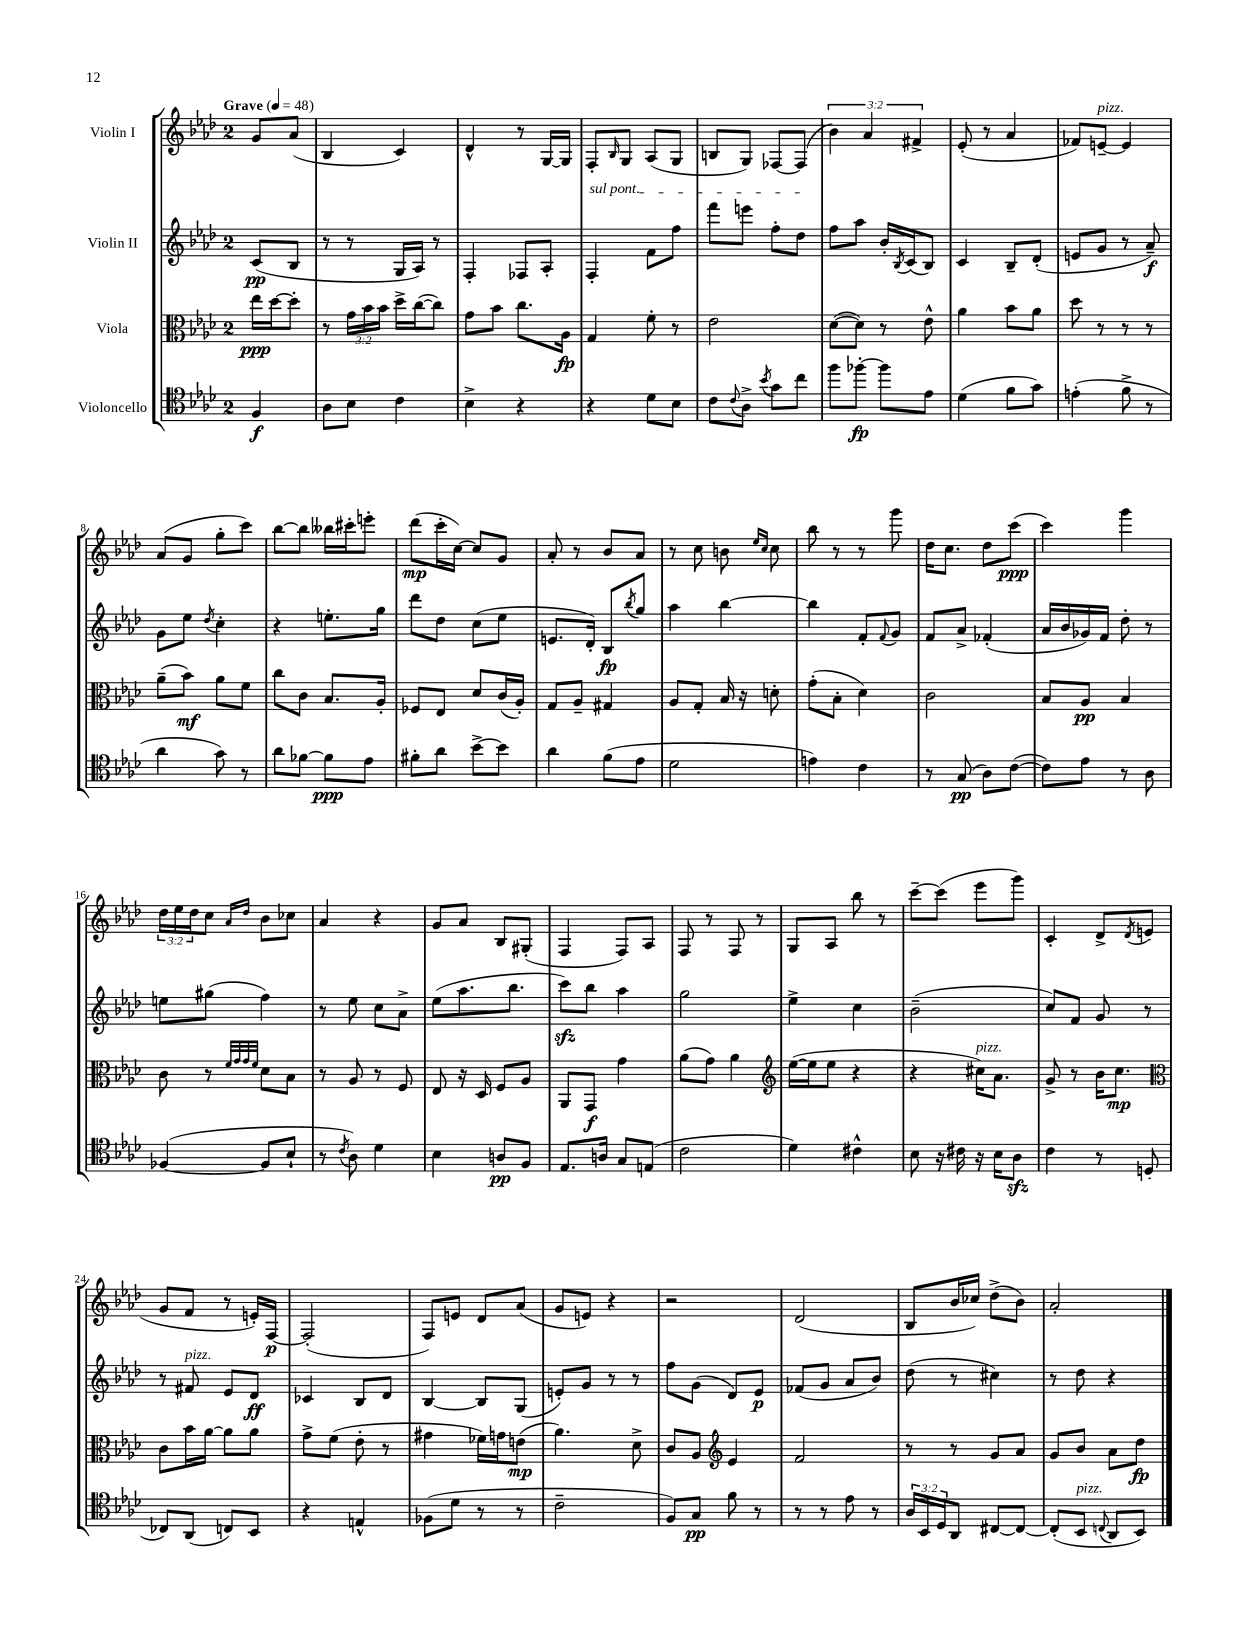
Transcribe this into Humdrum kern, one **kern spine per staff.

**kern	**kern	**kern	**kern
*staff4	*staff3	*staff2	*staff1
*clefC4	*clefC3	*clefG2	*clefG2
*k[b-e-a-d-]	*k[b-e-a-d-]	*k[b-e-a-d-]	*k[b-e-a-d-]
*M2/4	*M2/4	*M2/4	*M2/4
*MM48	*MM48	*MM48	*MM48
4F/	16ee-\LL	(8c/L	8g/L
.	[16dd-\J	.	.
.	8dd-'\]J	8B-/J	(8a-/J
=	=	=	=
8A-\L	8r	8r	4B-/
8B-\J	24g\LL	8r	.
.	24b-\	.	.
.	24b-\JJ	.	.
4c\	16dd-^\LL	16G/LL	4c/)
.	([16cc\J	16A-/JJ)	.
.	8cc\]J)	8r	.
=	=	=	=
4B-^\	8g\L	4F'/	4d-^^/
.	8b-\J	.	.
4r	8.cc\L	8F-/L	8r
.	.	8A-'/J	[16G/LL
.	16A-\Jk	.	16G/]JJ
=	=	=	=
4r	4G/	4F'/	8F'/L
.	.	.	16qqB-/
.	.	.	8G/J
8d-\L	8f'\	8f\L	(8A-/L
8B-\J	8r	8ff\J	8G/J
=	=	=	=
8c\L	2e-\	8fff\L	8B/L
8qqc/	.	.	.
8A-^\J	.	8eee\J	8G/J)
8qb-/	.	.	.
8g\L	.	8ff'\L	[8F-/L
8cc\J	.	8dd-\J	(8F-/]J
=	=	=	=
8ff\L	([8d-\L	8ff\L	6b-\)
[8ff-'\J	8d-\]J)	8aa-\J	.
.	.	.	6a-/
8ff-\]L	8r	16b-'/LL	.
.	.	8qB-/	.
.	.	(16c/J	.
.	.	.	6f#^/
8e-\J	8e-^^\	8B-/J)	.
=	=	=	=
(4d-\	4a-\	4c/	(8e-'/
.	.	.	8r
8f\L	8b-\L	8B-~/L	4a-/
8g\J)	8a-\J	(8d-'/J	.
=	=	=	=
(4e'\	8dd-\	8e/L	8f-/L)
.	8r	8g/J	[8e~/J
8f^\	8r	8r	4e/]
8r	8r	8a-~/)	.
=	=	=	=
4a-\	(8a-~\L	8g\L	(8a-/L
.	8b-\J)	8ee-\J	8g/J
.	.	8qdd-/	.
8g\)	8a-\L	4cc'\	8gg'\L
8r	8f\J	.	8ccc\J)
=	=	=	=
8a-\L	8cc\L	4r	[8bb-\L
[8f-\J	8c\J	.	8bb-\]J
8f-\]L	8.B-/L	8.ee'\L	16bb--\LL
.	.	.	16ccc#'\J
8e-\J	.	.	8eee'\J
.	16A-'/Jk	16gg\Jk	.
=	=	=	=
8f#'\L	8F-/L	8ddd-\L	(8ddd-\L
8a-\J	8E-/J	8dd-\J	16ccc'\L
.	.	.	[16cc\JJ)
[8b-^\L	8d-/L	(8cc\L	8cc/]L
8b-\]J	(16c/L	8ee-\J	8g/J
.	16A-'/JJ)	.	.
=	=	=	=
4a-\	8G/L	8.e/L	8a-'/
.	8A-~/J	.	8r
.	.	16d-'/Jk)	.
(8f\L	4G#/	8B-/L	8b-/L
.	.	8qbb-/	.
8e-\J	.	8gg/J	8a-/J
=	=	=	=
2d-\	8A-/L	4aa-\	8r
.	8G'/J	.	8cc\
.	16B-/	[4bb-\	8b\
.	16r	.	.
.	.	.	16qqee-/LL
.	.	.	16qqcc/JJ
.	8d'\	.	8cc\
=	=	=	=
4e\)	(8g'\L	4bb-\]	8bb-\
.	8B-'\J	.	8r
4c\	4d-\)	8f'/L	8r
.	.	8qqf/	.
.	.	8g/J	8ggg\
=	=	=	=
8r	2c\	8f/L	16dd-\LK
.	.	.	8.cc\J
(8G/	.	8a-^/J	.
8A-\L)	.	(4f-'/	8dd-\L
([8c\J	.	.	(8ccc\J
=	=	=	=
8c\]L)	8B-/L	16a-/LL	4ccc\)
.	.	16b-/	.
8e-\J	8A-/J	16g-/)	.
.	.	16f/JJ	.
8r	4B-/	8dd-'\	4ggg\
8A-\	.	8r	.
=	=	=	=
([4F-/	8c\	8ee\L	24dd-\LL
.	.	.	24ee-\
.	.	.	24dd-\J
.	8r	(8gg#\J	8cc\J
.	32qqf/LLL	.	.
.	32qqg/	.	.
.	32qqg/	.	16qqa-/LL
.	32qqf/JJJ	.	16qqdd-/JJ
8F-/]L	8d-\L	4ff\)	8b-\L
8B-`/J	8B-\J	.	8cc-\J
=	=	=	=
8r	8r	8r	4a-/
8qc/	.	.	.
8A-\)	8A-/	8ee-\	.
4d-\	8r	8cc\L	4r
.	8F/	8a-^\J	.
=	=	=	=
4B-\	8E-/	(8ee-\L	8g/L
.	16r	8.aa-\	8a-/J
.	16D-/	.	.
8A/L	8F/L	.	8B-/L
.	.	8.bb-\J	.
8F/J	8A-/J	.	(8G#'/J
=	=	=	=
8.E-/L	8AA-/L	8ccc\L)	4F/
.	8GG/J	8bb-\J	.
16A/Jk	.	.	.
8G/L	4g\	4aa-\	8F/L)
(8E/J	.	.	8A-/J
=	=	=	=
2c\	(8a-\L	2gg\	8F/
.	8g\J)	.	8r
.	4a-\	.	8F/
.	.	.	8r
=	=	=	=
*	*clefG2	*	*
4d-\)	([16ee-\LL	4ee-^\	8G/L
.	16ee-\]J	.	.
.	8ee-\J	.	8A-/J
4c#^^\	4r	4cc\	8bb-\
.	.	.	8r
=	=	=	=
8B-\	4r	(2b-~\	[8ccc~\L
16r	.	.	(8ccc\]J
16c#\	.	.	.
16r	16cc#\LK)	.	8eee-\L
16B-\LK	8.a-\J	.	.
8A-\J	.	.	8ggg\J)
=	=	=	=
4c\	8g^/	8cc/L)	4c'/
.	8r	8f/J	.
8r	16b-\LK	8g/	8d-^/L
.	8.cc\J	.	.
.	.	.	8qd-/
(8D/	.	8r	(8e/J
=	=	=	=
*	*clefC3	*	*
8C-/L)	8c\L	8r	8g/L
(8AA-/J	16b-\L	8f#/	8f/J
.	[16a-\JJ	.	.
8C/L)	8a-\]L	8e-/L	8r
8BB-/J	8a-\J	8d-/J	16e'/LL)
.	.	.	[16F/JJ
=	=	=	=
4r	8g^\L	4c-/	(2F'/]
.	(8f\J	.	.
4E^^/	8e-'\	8B-/L	.
.	8r	8d-/J	.
=	=	=	=
(8F-\L	4g#\	[4B-/	8F/L)
8d-\J	.	.	8e/J
8r	16f-\LL)	8B-/]L	8d-/L
.	16g\J	.	.
8r	(8e\J	(8G/J	(8a-/J
=	=	=	=
2c~\	4.a-\)	8e'/L)	8g/L
.	.	8g/J	8e/J)
.	.	8r	4r
.	8d-^\	8r	.
=	=	=	=
8F/L)	8c/L	8ff\L	2r
8G/J	8A-/J	(8g\J	.
*	*clefG2	*	*
8f\	4e-/	8d-/L)	.
8r	.	8e-/J	.
=	=	=	=
8r	2f/	(8f-/L	(2d-/
8r	.	8g/J	.
8e-\	.	8a-/L	.
8r	.	8b-/J)	.
=	=	=	=
24A-/LL	8r	(8dd-\	8B-/L
24BB-/	.	.	.
24D-/J	.	.	.
8AA-/J	8r	8r	16b-/L
.	.	.	16cc-/JJ)
[8C#/L	8g/L	4cc#\)	(8dd-^\L
8C#/_J	8a-/J	.	8b-\J)
=	=	=	=
(8C#'/]L	8g/L	8r	2a-'/
8BB-/J	8b-/J	8dd-\	.
8qqC/	.	.	.
8AA-/L	8a-\L	4r	.
8BB-/J)	8dd-\J	.	.
==	==	==	==
*-	*-	*-	*-
